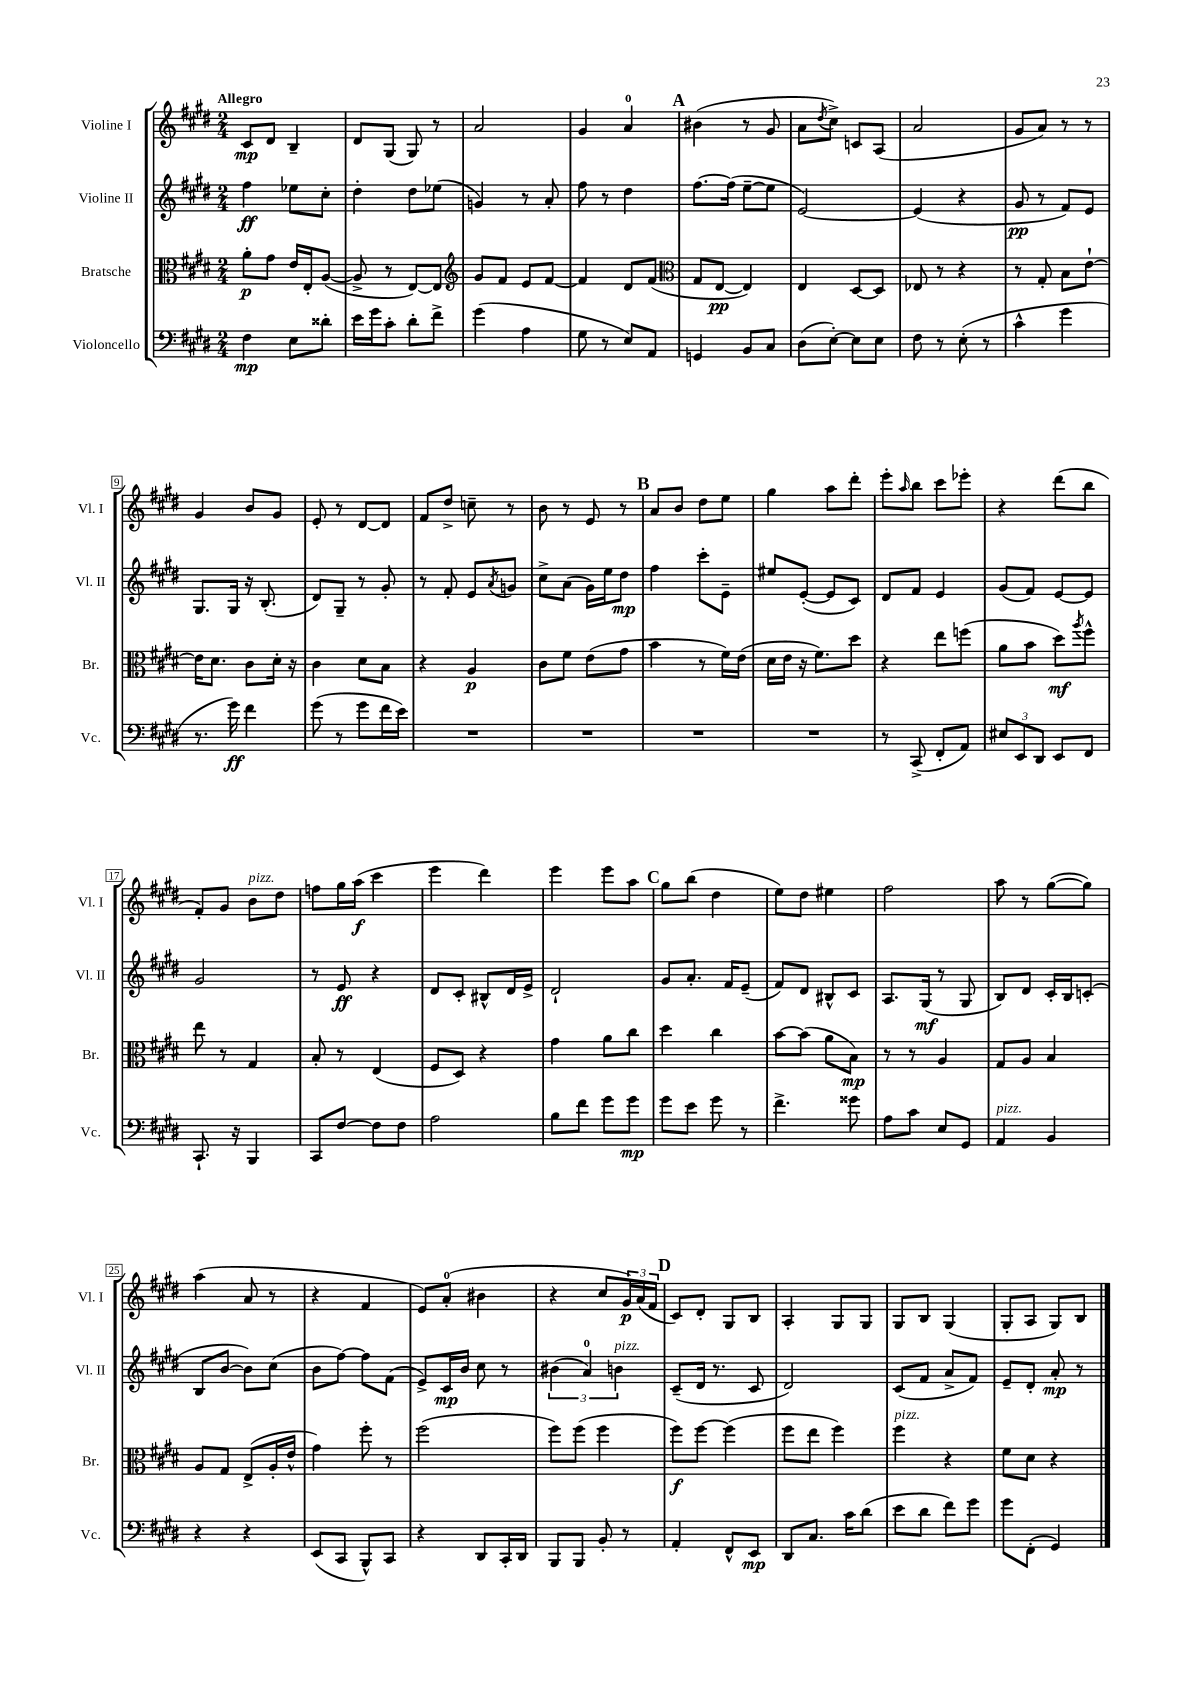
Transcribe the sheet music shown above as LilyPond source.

<<
\new StaffGroup <<
\new Staff = "s0" \with { instrumentName = "Violine I" shortInstrumentName = "Vl. I" } {
    \clef treble \key e \major \numericTimeSignature \time 2/4 \tempo "Allegro"
    cis'8\mp dis'8 b4-- |
    dis'8 gis8( gis8) r8 |
    a'2 |
    gis'4 a'4-0 |
    \mark \markup { \bold "A" } bis'4( r8 gis'8 |
    a'8 \acciaccatura { dis''8 } cis''8->) c'8 a8( |
    a'2 |
    gis'8 a'8) r8 r8 |
    gis'4 b'8 gis'8 |
    e'8-. r8 dis'8~ dis'8 |
    fis'8 dis''8-> c''8-- r8 |
    b'8 r8 e'8 r8 |
    \mark \markup { \bold "B" } a'8 b'8 dis''8 e''8 |
    gis''4 a''8 dis'''8-. |
    e'''8-. \grace { a''16 } b''8 cis'''8 ees'''8-. |
    r4 dis'''8( b''8 |
    fis'8-.) gis'8 b'8^\markup { \italic "pizz." } dis''8 |
    f''8 gis''16 a''16\f( cis'''4 |
    e'''4 dis'''4) |
    e'''4 e'''8 a''8 |
    \mark \markup { \bold "C" } gis''8 b''8( dis''4 |
    e''8) dis''8 eis''4 |
    fis''2 |
    a''8 r8 gis''8~( gis''8) |
    a''4( a'8 r8 |
    r4 fis'4 |
    e'8) a'8-0-.( bis'4 |
    r4 cis''8 \tuplet 3/2 { gis'16\p) a'16( fis'16 } |
    \mark \markup { \bold "D" } cis'8) dis'8-. gis8 b8 |
    a4-. gis8 gis8 |
    gis8 b8 gis4( |
    gis8-. a8 gis8) b8 \bar "|." |
}
\new Staff = "s1" \with { instrumentName = "Violine II" shortInstrumentName = "Vl. II" } {
    \clef treble \key e \major \numericTimeSignature \time 2/4
    fis''4\ff ees''8 cis''8-. |
    dis''4-. dis''8 ees''8( |
    g'4) r8 a'8-. |
    fis''8 r8 dis''4 |
    \mark \markup { \bold "A" } fis''8.~ fis''16( e''8~-- e''8 |
    e'2~) |
    e'4( r4 |
    gis'8\pp r8 fis'8) e'8 |
    gis8. gis16 r16 b8.-.( |
    dis'8) gis8-- r8 gis'8-. |
    r8 fis'8-. e'8 \acciaccatura { a'8 } g'8 |
    cis''8-> a'8( gis'16) e''16 dis''8\mp |
    \mark \markup { \bold "B" } fis''4 cis'''8-. e'8-- |
    eis''8 e'8~-.( e'8 cis'8) |
    dis'8 fis'8 e'4 |
    gis'8( fis'8) e'8~ e'8 |
    gis'2 |
    r8 e'8\ff r4 |
    dis'8 cis'8-. bis8-^ dis'16 e'16-> |
    dis'2-! |
    \mark \markup { \bold "C" } gis'8 a'8.-. fis'16 e'8--( |
    fis'8) dis'8 bis8-^ cis'8 |
    a8. gis16\mf( r8 gis8 |
    b8) dis'8 cis'16-. b16 c'8-.( |
    b8 b'8~ b'8) cis''8( |
    b'8 fis''8~) fis''8 fis'8( |
    e'8->) cis'16\mp b'16 cis''8 r8 |
    \tuplet 3/2 { bis'4( a'4-0) b'4^\markup { \italic "pizz." } } |
    \mark \markup { \bold "D" } cis'8--( dis'16 r8. cis'8 |
    dis'2) |
    cis'8( fis'8 a'8-> fis'8) |
    e'8-- dis'8-. a'8-.\mp r8 \bar "|." |
}
\new Staff = "s2" \with { instrumentName = "Bratsche" shortInstrumentName = "Br." } {
    \clef alto \key e \major \numericTimeSignature \time 2/4
    a'8-.\p gis'8 e'16 e16-. a8~( |
    a8-> r8 e8~) e8 |
    \clef treble gis'8 fis'8 e'8 fis'8~ |
    fis'4 dis'8 fis'8( |
    \mark \markup { \bold "A" } \clef alto gis8 e8~\pp e4) |
    e4 dis8~ dis8 |
    ees8 r8 r4 |
    r8 gis8-. b8 e'8~-! |
    e'16 dis'8. cis'8 dis'16-. r16 |
    cis'4 dis'8 b8 |
    r4 a4\p |
    cis'8 fis'8 e'8( gis'8 |
    \mark \markup { \bold "B" } b'4 r8 fis'16) e'16( |
    dis'16 e'16 r16 fis'8.) dis''8 |
    r4 e''8 f''8( |
    a'8 b'8 dis''8\mf) \acciaccatura { a''8 } fis''8-^ |
    e''8 r8 gis4 |
    b8-. r8 e4( |
    fis8 dis8) r4 |
    gis'4 a'8 cis''8 |
    \mark \markup { \bold "C" } dis''4 cis''4 |
    b'8~ b'8( a'8 b8\mp) |
    r8 r8 a4 |
    gis8 a8 b4 |
    a8 gis8 e8->( a16-. e'16-^ |
    gis'4) fis''8-. r8 |
    fis''2( |
    fis''8) fis''8( fis''4 |
    \mark \markup { \bold "D" } fis''8\f) fis''8~ fis''4( |
    fis''8 e''8 fis''4) |
    fis''4^\markup { \italic "pizz." } r4 |
    fis'8 dis'8 r4 \bar "|." |
}
\new Staff = "s3" \with { instrumentName = "Violoncello" shortInstrumentName = "Vc." } {
    \clef bass \key e \major \numericTimeSignature \time 2/4
    fis4\mp e8 disis'8-. |
    e'16 gis'16 cis'8-. dis'8-. fis'8-> |
    gis'4( a4 |
    gis8 r8 e8) a,8 |
    \mark \markup { \bold "A" } g,4 b,8 cis8 |
    dis8( e8~-.) e8 e8 |
    fis8 r8 e8-.( r8 |
    cis'4-^ gis'4 |
    r8. gis'16\ff) fis'4 |
    gis'8( r8 gis'8 fis'16 e'16) |
    R2 |
    R2 |
    \mark \markup { \bold "B" } R2 |
    R2 |
    r8 cis,8->( fis,8-. a,8) |
    \tuplet 3/2 { eis8 e,8 dis,8 } e,8 fis,8 |
    cis,8.-! r16 b,,4 |
    cis,8 fis8~ fis8 fis8 |
    a2 |
    b8 fis'8 gis'8 gis'8\mp |
    \mark \markup { \bold "C" } gis'8 e'8 gis'8 r8 |
    fis'4.-> gisis'8 |
    a8 cis'8 e8 gis,8 |
    a,4^\markup { \italic "pizz." } b,4 |
    r4 r4 |
    e,8( cis,8 b,,8-^) cis,8 |
    r4 dis,8 cis,16-. dis,16 |
    b,,8 b,,8 b,8-. r8 |
    \mark \markup { \bold "D" } a,4-. fis,8-^ e,8\mp |
    dis,8 cis8. cis'16 dis'8( |
    e'8 dis'8 fis'8) gis'8 |
    gis'8 fis,8-.( gis,4) \bar "|." |
}
>>
>>
\layout { \context { \Score \override BarNumber.stencil = #(make-stencil-boxer 0.1 0.3 ly:text-interface::print) } }
